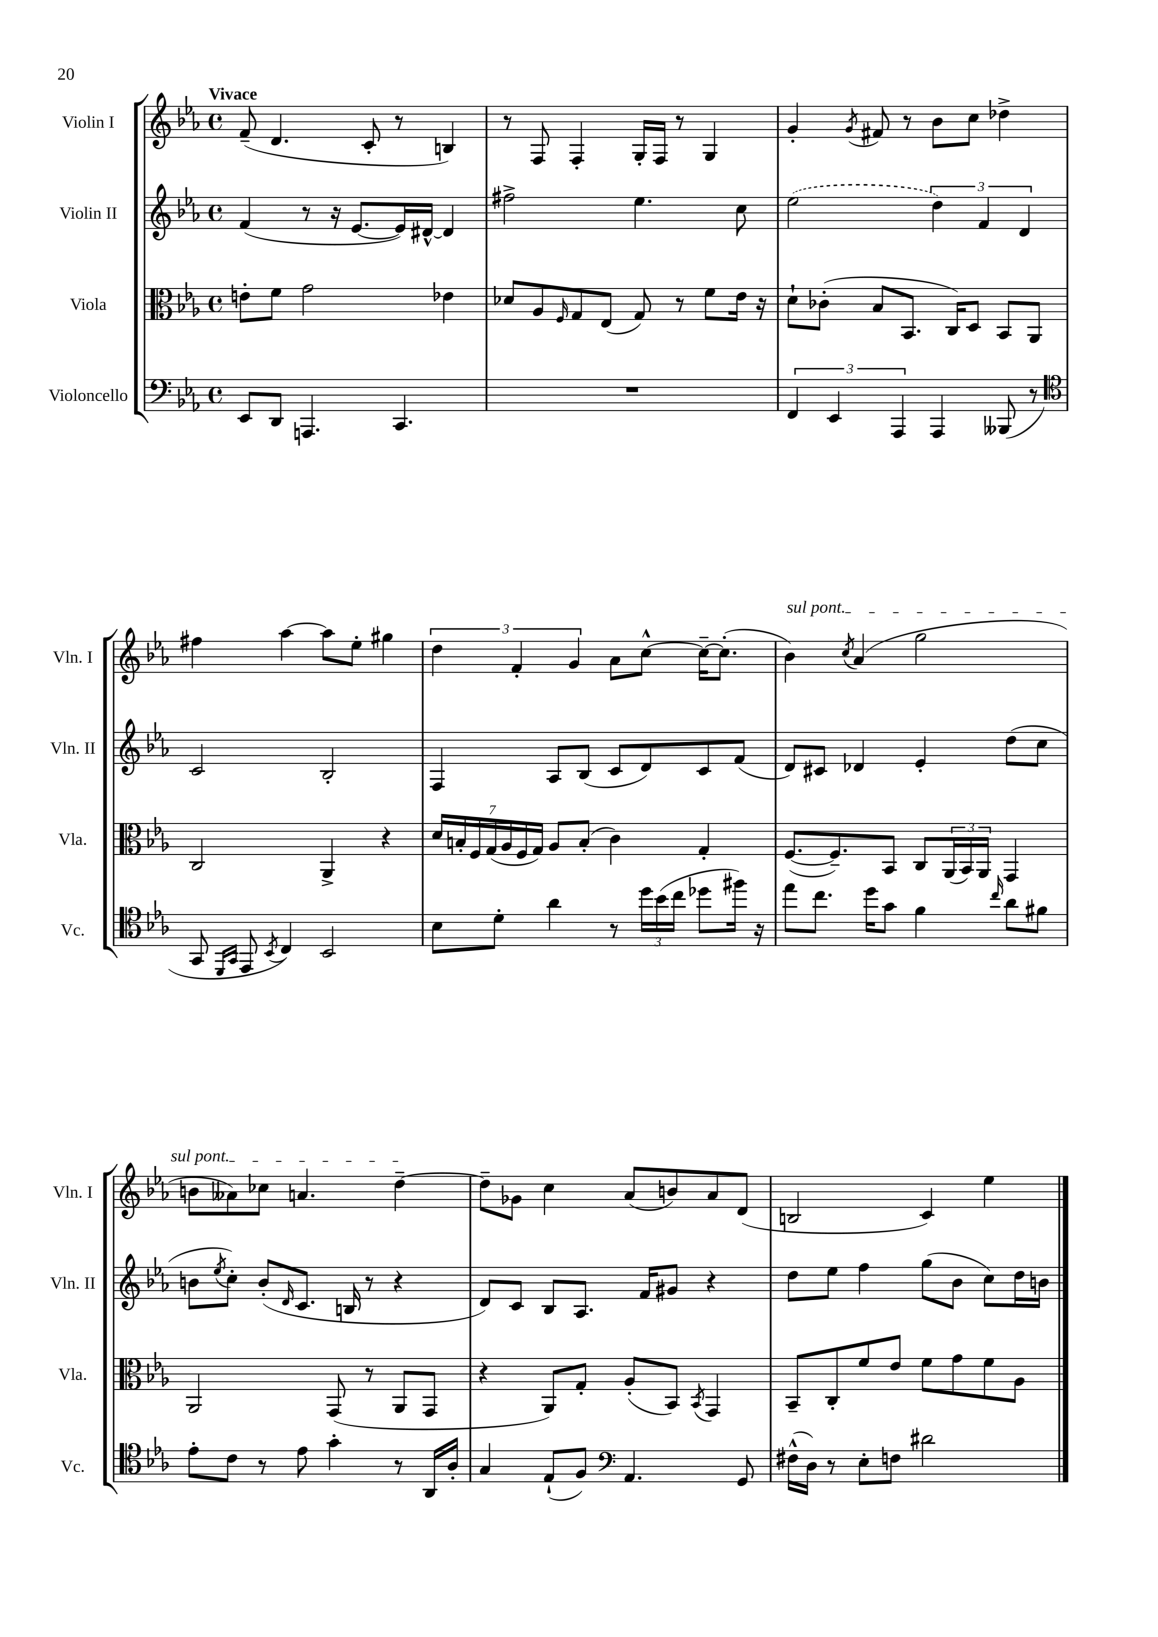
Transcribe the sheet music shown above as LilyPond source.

<<
\new StaffGroup <<
\new Staff = "s0" \with { instrumentName = "Violin I" shortInstrumentName = "Vln. I" } {
    \clef treble \key ees \major \defaultTimeSignature \time 4/4 \tempo "Vivace"
    f'8--( d'4. c'8-. r8 b4) |
    r8 f8 f4-. g16-. f16 r8 g4 |
    g'4-. \acciaccatura { g'8 } fis'8 r8 bes'8 c''8 des''4-> |
    fis''4 aes''4~ aes''8 ees''8-. gis''4 |
    \tuplet 3/2 { d''4 f'4-. g'4 } aes'8 c''8~-^ c''16~-- c''8.-.( |
    \once \override TextSpanner.bound-details.left.text = \markup { \italic "sul pont." } bes'4\startTextSpan) \acciaccatura { c''8 } aes'4( g''2 |
    b'8 aeses'8) ces''8 a'4. d''4~--\stopTextSpan |
    d''8-- ges'8 c''4 aes'8( b'8) aes'8 d'8( |
    b2 c'4) ees''4 \bar "|." |
}
\new Staff = "s1" \with { instrumentName = "Violin II" shortInstrumentName = "Vln. II" } {
    \clef treble \key ees \major \defaultTimeSignature \time 4/4
    f'4( r8 r16 ees'8.~ ees'16) dis'16~-^ dis'4 |
    fis''2-> ees''4. c''8 |
    \once \slurDashed ees''2( \tuplet 3/2 { d''4) f'4 d'4 } |
    c'2 bes2-. |
    f4 aes8 bes8( c'8 d'8) c'8 f'8( |
    d'8) cis'8 des'4 ees'4-. d''8( c''8 |
    b'8 \acciaccatura { ees''8 } c''8-.) b'8-.( \grace { d'16 } c'8. b16 r8 r4 |
    d'8) c'8 bes8 aes8. f'16 gis'8 r4 |
    d''8 ees''8 f''4 g''8( bes'8 c''8) d''16 b'16 \bar "|." |
}
\new Staff = "s2" \with { instrumentName = "Viola" shortInstrumentName = "Vla." } {
    \clef alto \key ees \major \defaultTimeSignature \time 4/4
    e'8-. f'8 g'2 ees'4 |
    des'8 aes8 \grace { f16 } g8 ees8( g8) r8 f'8 ees'16 r16 |
    d'8-! ces'8-.( bes8 bes,8. c16) d8 bes,8 aes,8 |
    c2 aes,4-> r4 |
    \tuplet 7/4 { d'16 b16-. f16 g16( aes16 f16 g16) } aes8 b8-.( c'4) g4-. |
    f8.~( f8.--) bes,8 c8 \tuplet 3/2 { aes,16( bes,16) aes,16 } g,4 |
    aes,2 g,8( r8 aes,8 g,8 |
    r4 aes,8) g8-. aes8-.( bes,8) \acciaccatura { bes,8 } g,4 |
    bes,8-- c8-. f'8 ees'8 f'8 g'8 f'8 aes8 \bar "|." |
}
\new Staff = "s3" \with { instrumentName = "Violoncello" shortInstrumentName = "Vc." } {
    \clef bass \key ees \major \defaultTimeSignature \time 4/4
    ees,8 d,8 a,,4. c,4. |
    R1 |
    \tuplet 3/2 { f,4 ees,4 aes,,4 } aes,,4 beses,,8( r8 |
    \clef tenor g,8 \grace { d,16 g,16 } ees,8 \acciaccatura { bes,8 } c4) bes,2 |
    bes8 d'8-. aes'4 r8 \tuplet 3/2 { d''16 bes'16( c''16 } des''8 fis''16) r16 |
    ees''8 c''8. d''16 g'8 f'4 \grace { c''16 } aes'8 fis'8 |
    ees'8-. c'8 r8 ees'8 g'4-. r8 aes,16 aes16-. |
    g4 ees8-!( f8) \clef bass aes,4. g,8 |
    fis16-^( d16) r8 ees8-. f8 dis'2 \bar "|." |
}
>>
>>
\layout { \context { \Score \remove "Bar_number_engraver" } }
